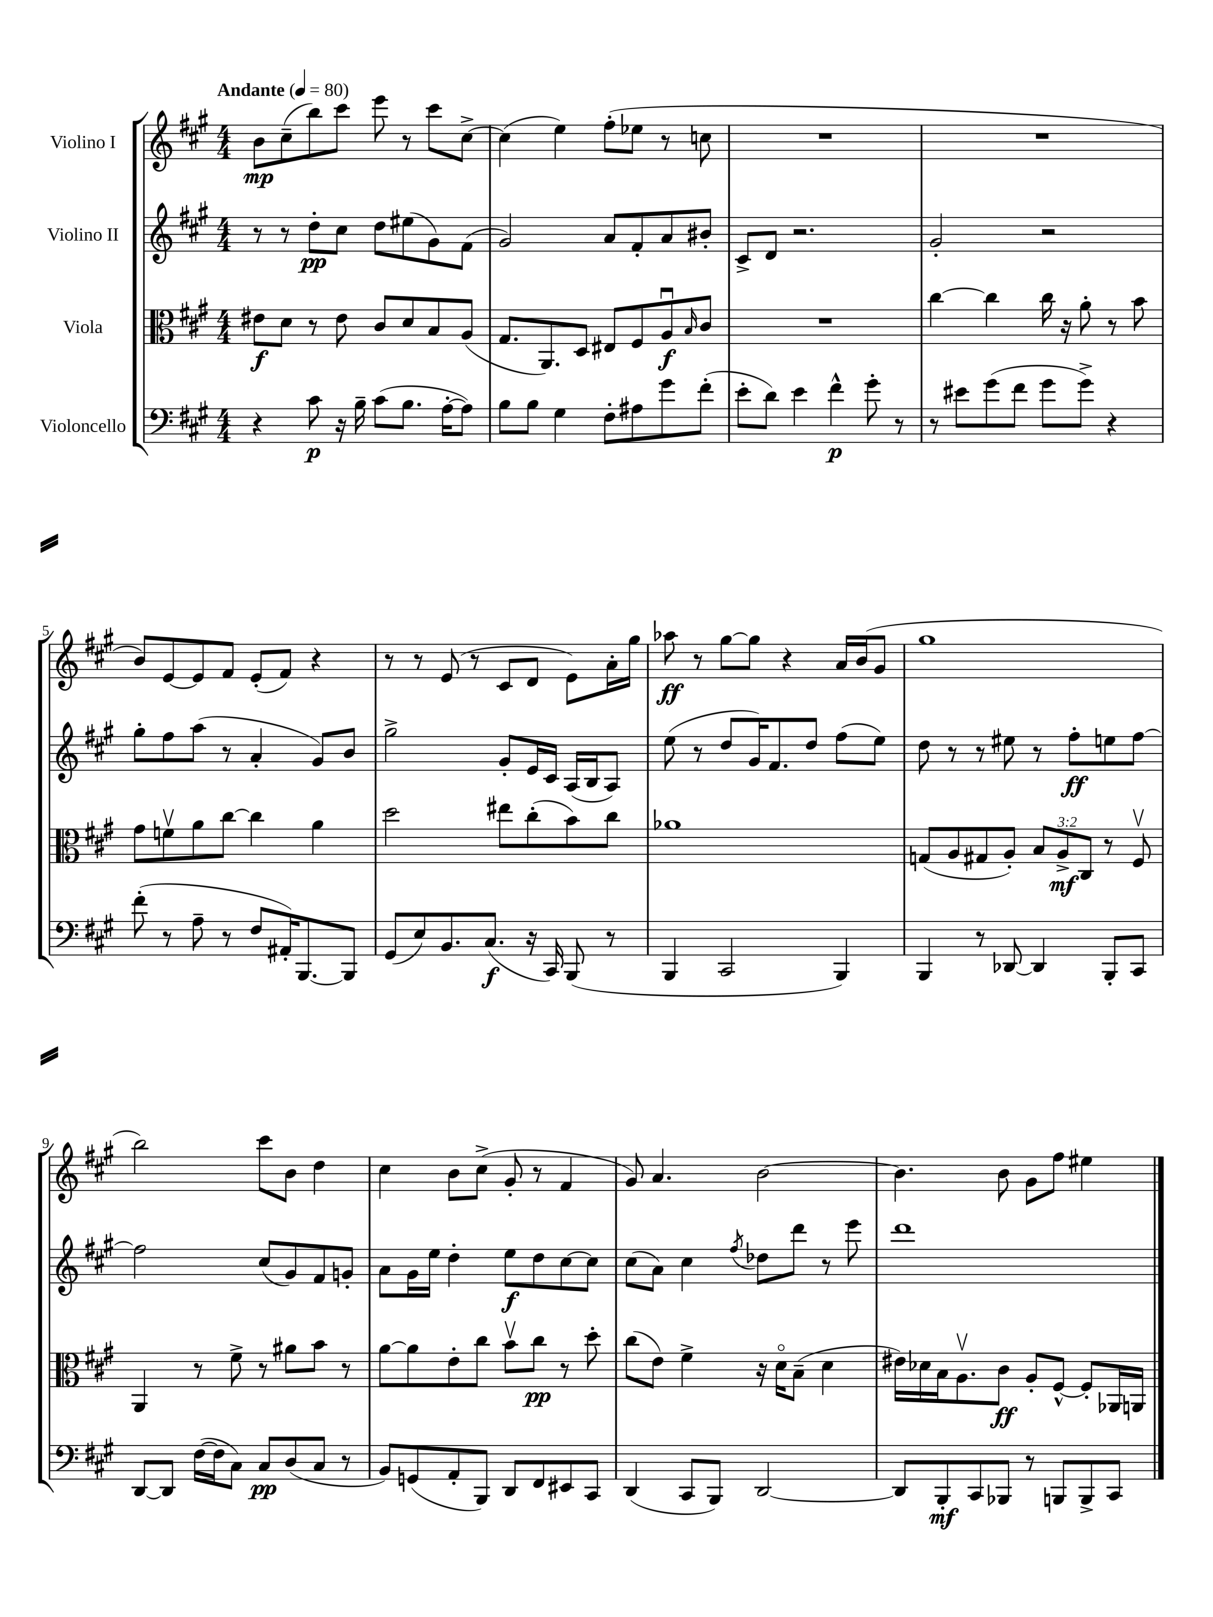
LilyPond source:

<<
\new StaffGroup <<
\new Staff = "s0" \with { instrumentName = "Violino I" } {
    \clef treble \key a \major \numericTimeSignature \time 4/4 \tempo "Andante" 4 = 80
    b'8\mp cis''8--( b''8) cis'''8 e'''8 r8 cis'''8 cis''8~-> |
    cis''4( e''4) fis''8-.( ees''8 r8 c''8 |
    R1 |
    R1 |
    b'8) e'8~ e'8 fis'8 e'8-.( fis'8) r4 |
    r8 r8 e'8( r8 cis'8 d'8 e'8) a'16-. gis''16 |
    aes''8\ff r8 gis''8~ gis''8 r4 a'16 b'16( gis'8 |
    gis''1 |
    b''2) cis'''8 b'8 d''4 |
    cis''4 b'8 cis''8->( gis'8-. r8 fis'4 |
    gis'8) a'4. b'2~ |
    b'4. b'8 gis'8 fis''8 eis''4 \bar "|." |
}
\new Staff = "s1" \with { instrumentName = "Violino II" } {
    \clef treble \key a \major \numericTimeSignature \time 4/4
    r8 r8 d''8-.\pp cis''8 d''8 eis''8( gis'8) fis'8( |
    gis'2) a'8 fis'8-. a'8 bis'8-. |
    cis'8-> d'8 r2. |
    gis'2-. r2 |
    gis''8-. fis''8 a''8( r8 a'4-. gis'8) b'8 |
    gis''2-> gis'8-. e'16 cis'16 a16( b16 a8) |
    e''8( r8 d''8 gis'16) fis'8. d''8 fis''8( e''8) |
    d''8 r8 r8 eis''8 r8 fis''8-.\ff e''8 fis''8~ |
    fis''2 cis''8( gis'8) fis'8 g'8-. |
    a'8 gis'16 e''16 d''4-. e''8\f d''8 cis''8~ cis''8 |
    cis''8( a'8) cis''4 \acciaccatura { fis''8 } des''8 d'''8 r8 e'''8 |
    d'''1 \bar "|." |
}
\new Staff = "s2" \with { instrumentName = "Viola" } {
    \clef alto \key a \major \numericTimeSignature \time 4/4 \override Staff.TupletNumber.text = #tuplet-number::calc-fraction-text
    eis'8\f d'8 r8 eis'8 cis'8 d'8 b8 a8( |
    gis8. a,8.) d8 eis8 fis8 a8\downbow\f \grace { b16 } cis'8 |
    R1 |
    cis''4~ cis''4 cis''16 r16 a'8-. r8 b'8 |
    gis'8 f'8\upbow a'8 cis''8~ cis''4 a'4 |
    d''2 eis''8 cis''8-.( b'8) cis''8 |
    aes'1 |
    g8( a8 gis8 a8-.) \tuplet 3/2 { b8 a8->\mf cis8 } r8 fis8\upbow |
    a,4 r8 fis'8-> r8 ais'8 b'8 r8 |
    a'8~ a'8 e'8-. cis''8 b'8\upbow cis''8\pp r8 d''8-. |
    cis''8( e'8) fis'4-> r16 d'16\flageolet b8--( d'4 |
    eis'16) des'16 b16 a8.\upbow cis'8\ff a8-. fis8~-^ fis8-. aes,16 a,16 \bar "|." |
}
\new Staff = "s3" \with { instrumentName = "Violoncello" } {
    \clef bass \key a \major \numericTimeSignature \time 4/4
    r4 cis'8\p r16 b16-- cis'8( b8. a16~-. a8) |
    b8 b8 gis4 fis8-. ais8 gis'8 fis'8-.( |
    e'8-. d'8) e'4 fis'4-^\p gis'8-. r8 |
    r8 eis'8 gis'8( fis'8 gis'8 gis'8->) r4 |
    fis'8-.( r8 a8-- r8 fis8 ais,16-.) b,,8.~ b,,8 |
    gis,8( e8) b,8. cis8.\f( r16 cis,16) b,,8( r8 |
    b,,4 cis,2 b,,4) |
    b,,4 r8 des,8~ des,4 b,,8-. cis,8 |
    d,8~ d,8 fis16~( fis16 cis8) cis8\pp d8( cis8 r8 |
    b,8) g,8( a,8-. b,,8) d,8 fis,8 eis,8 cis,8 |
    d,4( cis,8 b,,8) d,2~ |
    d,8 b,,8-.\mf cis,8 bes,,8 r8 b,,8 b,,8-> cis,8 \bar "|." |
}
>>
>>
